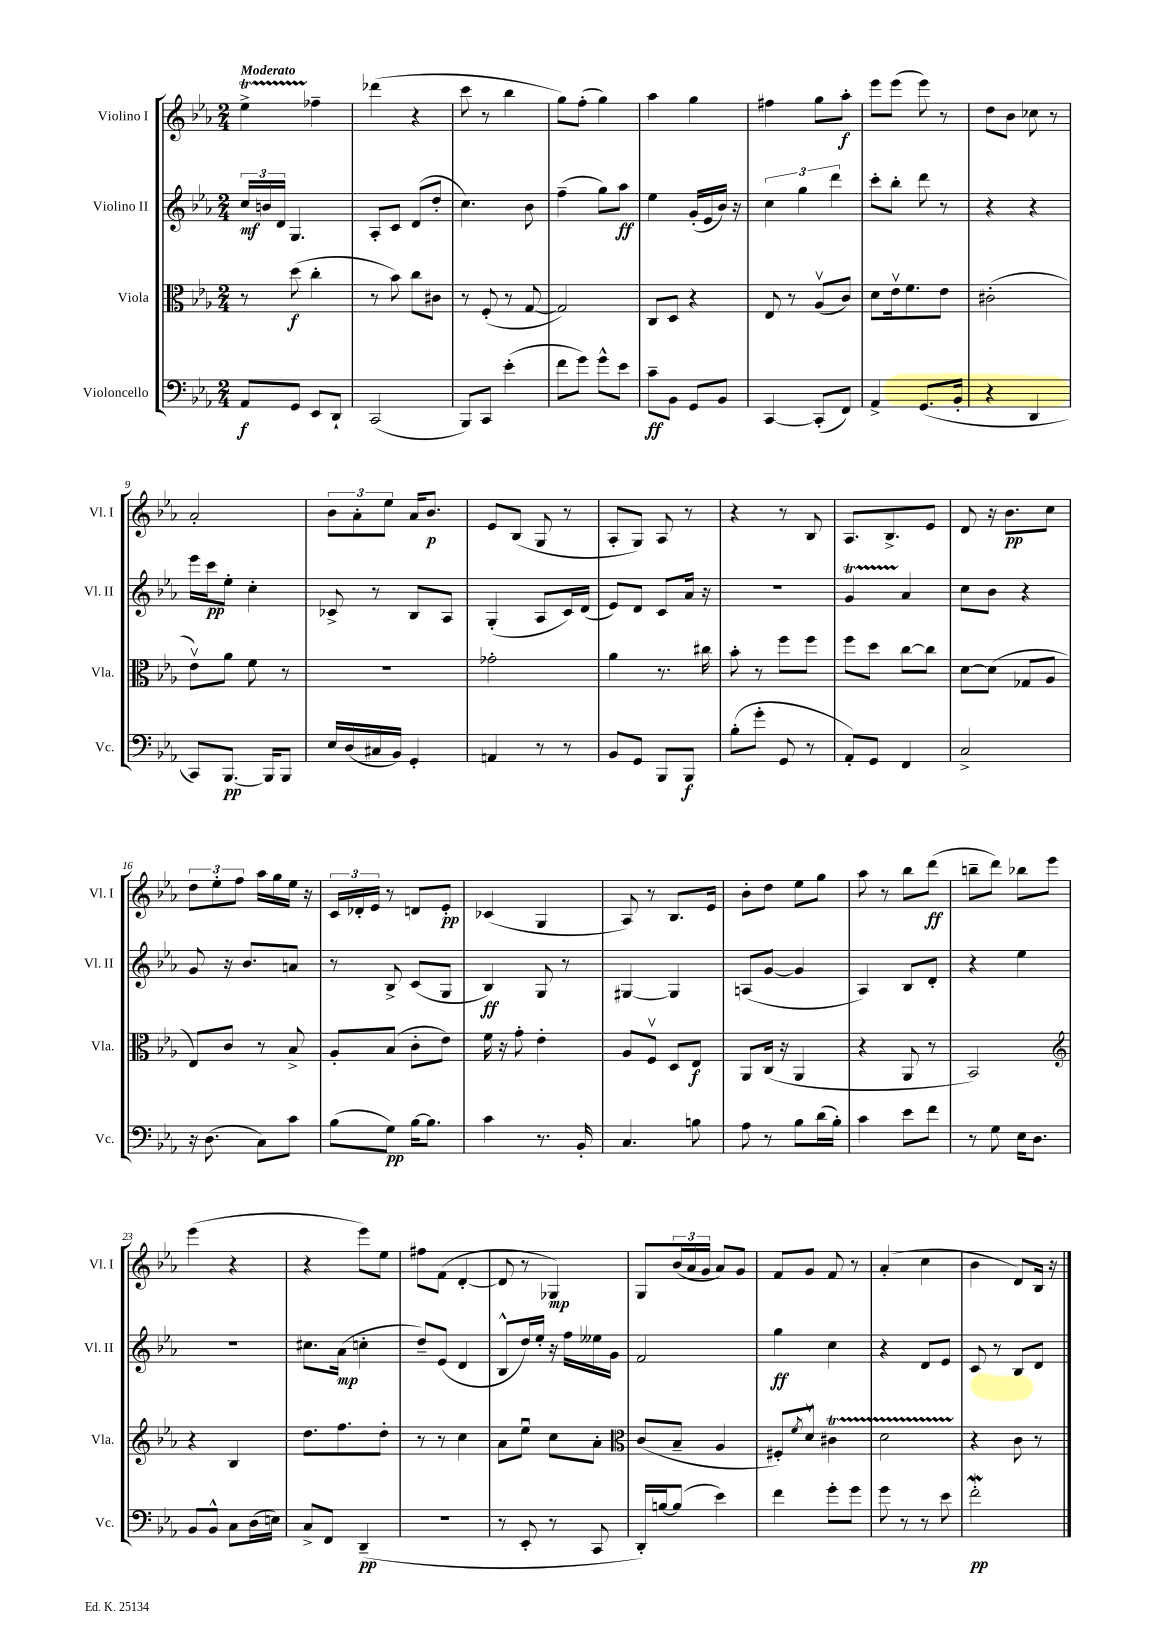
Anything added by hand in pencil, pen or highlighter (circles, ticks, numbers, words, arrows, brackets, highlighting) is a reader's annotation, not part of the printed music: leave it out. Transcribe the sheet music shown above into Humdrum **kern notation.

**kern	**dynam	**kern	**dynam	**kern	**dynam	**kern	**dynam
*part4	*part4	*part3	*part3	*part2	*part2	*part1	*part1
*staff4	*staff4	*staff3	*staff3	*staff2	*staff2	*staff1	*staff1
*I"Violoncello	*	*I"Viola	*	*I"Violino II	*	*I"Violino I	*
*I'Vc.	*	*I'Vla.	*	*I'Vl. II	*	*I'Vl. I	*
*clefF4	*	*clefC3	*	*clefG2	*	*clefG2	*
*k[b-e-a-]	*	*k[b-e-a-]	*	*k[b-e-a-]	*	*k[b-e-a-]	*
*M2/4	*	*M2/4	*	*M2/4	*	*M2/4	*
=1	=1	=1	=1	=1	=1	=1	=1
!	!	!	!	!	!	!LO:TX:a:B:t=Moderato	!
8AA-/L	f	8r	.	24cc/LL	mf	4ee-T^\	.
.	.	.	.	24bn/	.	.	.
.	.	.	.	24d/JJ	.	.	.
8GG/J	.	(8dd\	f	4.G/	.	.	.
8EE-/L	.	4cc'\	.	.	.	4ff-X~\	.
8DD`/J	.	.	.	.	.	.	.
=2	=2	=2	=2	=2	=2	=2	=2
(2CC/	.	8r	.	8A-'/L	.	(4ddd-X\	.
.	.	8b-\)	.	8c/J	.	.	.
.	.	8cc\L	.	(8d/L	.	4r	.
.	.	8c#X\J	.	8dd'/J	.	.	.
=3	=3	=3	=3	=3	=3	=3	=3
8BBB-/L)	.	8r	.	4.cc\)	.	8ccc\	.
8CC/J	.	(8F'/	.	.	.	8r	.
(4e-'\	.	8r	.	.	.	4bb-\	.
.	.	[8G/	.	8b-\	.	.	.
=4	=4	=4	=4	=4	=4	=4	=4
8f\L	.	2G/])	.	(4ff~\	.	8gg\L)	.
8g\J)	.	.	.	.	.	(8ff'\J	.
8g^^\L	.	.	.	8gg\L)	.	4gg\)	.
8e-\J	.	.	.	8aa-\J	ff	.	.
=5	=5	=5	=5	=5	=5	=5	=5
8c~\L	ff	8C/L	.	4ee-\	.	4aa-\	.
8BB-\J	.	8D/J	.	.	.	.	.
8GG/L	.	4r	.	(16g'/LL	.	4gg\	.
.	.	.	.	16e-/	.	.	.
8BB-/J	.	.	.	16b-/JJ)	.	.	.
.	.	.	.	16r	.	.	.
=6	=6	=6	=6	=6	=6	=6	=6
[4CC/	.	8E-/	.	6cc\	.	4ff#X\	.
.	.	8r	.	.	.	.	.
.	.	.	.	6gg\	.	.	.
(8CC'/L]	.	(8A-v/L	.	.	.	8gg\L	.
.	.	.	.	6ddd\	.	.	.
8FF/J)	.	8c/J)	.	.	.	8aa-'\J	f
=7	=7	=7	=7	=7	=7	=7	=7
4AA-^/	.	8d\L	.	8ccc'\L	.	8eee-\L	.
.	.	16e-v\k	.	8bb-'\J	.	(8eee-\J	.
.	.	8.f\	.	.	.	.	.
(8.GG/L	.	.	.	8ddd\	.	8eee-\)	.
.	.	8e-\J	.	8r	.	8r	.
16BB-'/Jk	.	.	.	.	.	.	.
=8	=8	=8	=8	=8	=8	=8	=8
4r	.	(2c#X'\	.	4r	.	8dd\L	.
.	.	.	.	.	.	8b-\J	.
4DD/	.	.	.	4r	.	8cc-X\	.
.	.	.	.	.	.	8r	.
!!LO:LB:g=z
=9	=9	=9	=9	=9	=9	=9	=9
8CC/L)	.	8e-v\L)	.	16eee-\LL	.	2a-'/	.
.	.	.	.	16ccc\J	pp	.	.
[8.BBB-/J	pp	8a-\J	.	8ee-'\J	.	.	.
.	.	8f\	.	4cc'\	.	.	.
16BBB-/KL]	.	.	.	.	.	.	.
8BBB-/J	.	8r	.	.	.	.	.
=10	=10	=10	=10	=10	=10	=10	=10
16E-/LL	.	2r	.	8c-X^/	.	12b-\L	.
(16D/	.	.	.	.	.	.	.
.	.	.	.	.	.	12a-'\	.
16C#X/	.	.	.	8r	.	.	.
.	.	.	.	.	.	12ee-\J	.
16BB-/JJ)	.	.	.	.	.	.	.
4GG'/	.	.	.	8B-/L	.	16a-/KL	.
.	.	.	.	.	.	8.b-/J	p
.	.	.	.	8A-/J	.	.	.
=11	=11	=11	=11	=11	=11	=11	=11
4AAn/	.	2g-X'\	.	(4G'/	.	8e-/L	.
.	.	.	.	.	.	(8B-/J	.
8r	.	.	.	8A-/L	.	8G/	.
8r	.	.	.	16c/L)	.	8r	.
.	.	.	.	(16d/JJ	.	.	.
=12	=12	=12	=12	=12	=12	=12	=12
8BB-/L	.	4a-\	.	8e-/L)	.	8A-'/L	.
8GG/J	.	.	.	8d/J	.	8G/J)	.
8BBB-/L	.	8.r	.	8c/L	.	8A-/	.
8BBB-/J	f	.	.	16a-/Jk	.	8r	.
.	.	16cc#X\	.	16r	.	.	.
=13	=13	=13	=13	=13	=13	=13	=13
(8B-'\L	.	8b-'\	.	2r	.	4r	.
8g'\J	.	8r	.	.	.	.	.
8GG/	.	8ff\L	.	.	.	8r	.
8r	.	8ff\J	.	.	.	8B-/	.
=14	=14	=14	=14	=14	=14	=14	=14
8AA-'/L)	.	8ff\L	.	4gt/	.	8.A-/L	.
8GG/J	.	8dd\J	.	.	.	.	.
.	.	.	.	.	.	8.B-^/	.
4FF/	.	[8cc\L	.	4a-/	.	.	.
.	.	8cc\J]	.	.	.	8e-/J	.
=15	=15	=15	=15	=15	=15	=15	=15
2C^/	.	[8d\L	.	8cc\L	.	8d/	.
.	.	(8d\J]	.	8b-\J	.	16r	.
.	.	.	.	.	.	8.b-\L	pp
.	.	8G-X/L	.	4r	.	.	.
.	.	8A-/J	.	.	.	8cc\J	.
!!LO:LB:g=z
=16	=16	=16	=16	=16	=16	=16	=16
16r	.	8E-/L)	.	8g/	.	12dd\L	.
(8.D\	.	.	.	.	.	.	.
.	.	.	.	.	.	12ee-'\	.
.	.	8c/J	.	16r	.	.	.
.	.	.	.	.	.	12ff\J	.
.	.	.	.	8.b-/L	.	.	.
8C\L)	.	8r	.	.	.	16aa-\LL	.
.	.	.	.	.	.	16gg\	.
8c\J	.	8B-^/	.	8an/J	.	16ee-\JJ	.
.	.	.	.	.	.	16r	.
=17	=17	=17	=17	=17	=17	=17	=17
(8B-\L	.	8A-'/L	.	8r	.	24c/LL	.
.	.	.	.	.	.	24d-X'/	.
.	.	.	.	.	.	24e-/JJ	.
8G\J)	pp	(8B-/J	.	8B-^/	.	8r	.
[16B-\KL	.	8c'\L	.	(8c/L	.	8dn/L	.
8.B-\J]	.	.	.	.	.	.	.
.	.	8e-\J)	.	8G/J	.	8e-'/J	pp
=18	=18	=18	=18	=18	=18	=18	=18
4c\	.	16f\	.	4B-/)	ff	(4c-X/	.
.	.	16r	.	.	.	.	.
.	.	8g'\	.	.	.	.	.
8.r	.	4e-'\	.	8G/	.	4G/	.
.	.	.	.	8r	.	.	.
16BB-'/	.	.	.	.	.	.	.
=19	=19	=19	=19	=19	=19	=19	=19
4.C/	.	8A-/L	.	[4G#X/	.	8A-/)	.
.	.	8Fv/J	.	.	.	8r	.
.	.	8D/L	.	4G#/]	.	8.B-/L	.
8Bn\	.	8E-/J	f	.	.	.	.
.	.	.	.	.	.	16e-/Jk	.
=20	=20	=20	=20	=20	=20	=20	=20
8A-\	.	8AA-/L	.	(8An/L	.	8b-'\L	.
8r	.	(16C/Jk	.	[8g/J	.	8dd\J	.
.	.	16r	.	.	.	.	.
8B-\L	.	4AA-/	.	4g/]	.	8ee-\L	.
(16d\L	.	.	.	.	.	8gg\J	.
16B-'\JJ)	.	.	.	.	.	.	.
=21	=21	=21	=21	=21	=21	=21	=21
4c\	.	4r	.	4A-/)	.	8aa-\	.
.	.	.	.	.	.	8r	.
8e-\L	.	8AA-/	.	8B-/L	.	8bb-\L	.
8f\J	.	8r	.	8d'/J	.	(8ddd\J	ff
=22	=22	=22	=22	=22	=22	=22	=22
8r	.	2BB-/)	.	4r	.	8bbn~\L	.
8G\	.	.	.	.	.	8ddd\J)	.
16E-\KL	.	.	.	4ee-\	.	8bb-X\L	.
8.D\J	.	.	.	.	.	.	.
.	.	.	.	.	.	8eee-\J	.
!!LO:LB:g=z
=23	=23	=23	=23	=23	=23	=23	=23
*	*	*clefG2	*	*	*	*	*
8BB-/L	.	4r	.	2r	.	(4eee-\	.
8BB-^^/J	.	.	.	.	.	.	.
8C\L	.	4B-/	.	.	.	4r	.
(16D\L	.	.	.	.	.	.	.
16En\JJ)	.	.	.	.	.	.	.
=24	=24	=24	=24	=24	=24	=24	=24
8C^/L	.	8.dd\L	.	8.cc#X\L	.	4r	.
8FF/J	.	.	.	.	.	.	.
.	.	8.ff\	.	(16a-\Jk	mp	.	.
(4DD~/	pp	.	.	4ccn'\	.	8eee-\L)	.
.	.	8dd'\J	.	.	.	8ee-\J	.
=25	=25	=25	=25	=25	=25	=25	=25
2r	.	8r	.	8dd~/L)	.	8ff#X\L	.
.	.	8r	.	(8e-/J	.	(8f\J	.
.	.	4cc\	.	4d/	.	[4d'/	.
=26	=26	=26	=26	=26	=26	=26	=26
8r	.	8a-\L	.	8B-^^/L	.	8d/]	.
8EE-'/	.	8ee-u\J	.	16dd/L)	.	8r	.
.	.	.	.	16ee-'/JJ	.	.	.
8r	.	8cc\L	.	16r	.	4G-X/)	mp
.	.	.	.	16ff\LL	.	.	.
8CC/	.	8a-'\J	.	16ee--X\	.	.	.
.	.	.	.	16g\JJ	.	.	.
=27	=27	=27	=27	=27	=27	=27	=27
*	*	*clefC3	*	*	*	*	*
16DD'/LL)	.	(8c/L	.	2f/	.	8G/L	.
[16Bn/J	.	.	.	.	.	.	.
(8B/J]	.	8B-~/J	.	.	.	(24b-/L	.
.	.	.	.	.	.	24a-/	.
.	.	.	.	.	.	24g/JJ	.
4e-\)	.	4A-/	.	.	.	8a-/L)	.
.	.	.	.	.	.	8g/J	.
=28	=28	=28	=28	=28	=28	=28	=28
4f\	.	8F#X'/L)	.	4gg\	ff	8f/L	.
.	.	8qf/	.	.	.	.	.
.	.	8dv/J	.	.	.	8g/J	.
8g'\L	.	4c#Xt\	.	4cc\	.	8f/	.
8g\J	.	.	.	.	.	8r	.
=29	=29	=29	=29	=29	=29	=29	=29
8g\	.	2dTTT\	.	4r	.	(4a-'/	.
8r	.	.	.	.	.	.	.
8r	.	.	.	8d/L	.	4cc\	.
8e-\	.	.	.	8e-/J	.	.	.
=30	=30	=30	=30	=30	=30	=30	=30
2fW'\	pp	4r	.	8c/	.	4b-\	.
.	.	.	.	8r	.	.	.
.	.	8c\	.	8B-/L	.	8d/L)	.
.	.	8r	.	8d/J	.	16B-/Jk	.
.	.	.	.	.	.	16r	.
==	==	==	==	==	==	==	==
*-	*-	*-	*-	*-	*-	*-	*-
